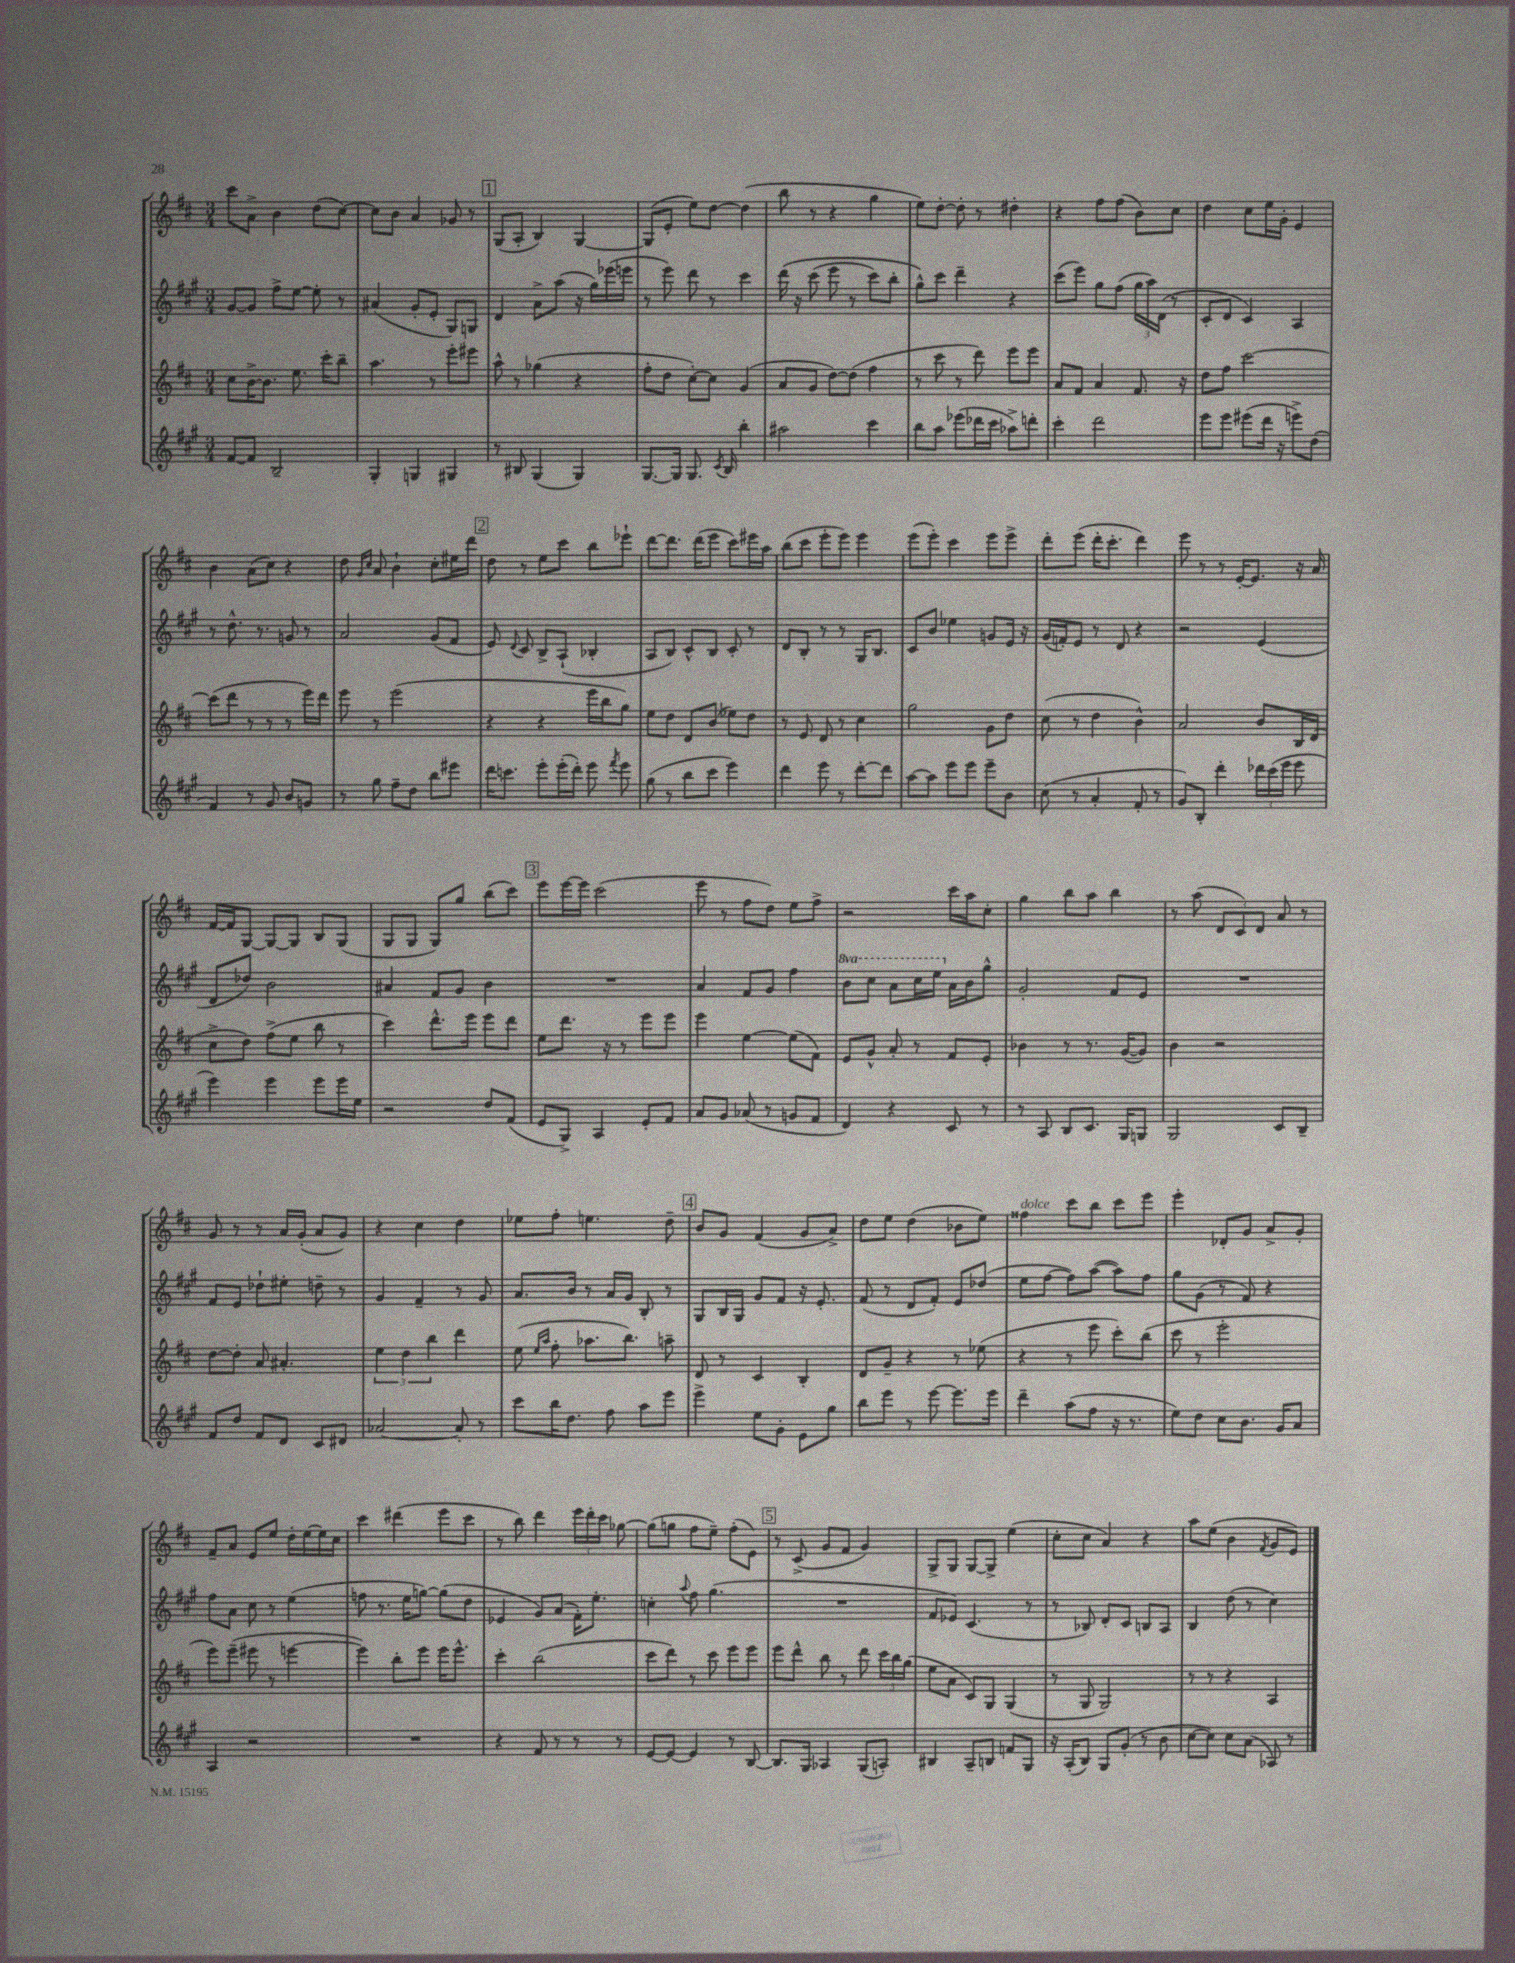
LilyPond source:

<<
\new StaffGroup <<
\new Staff = "s0" {
    \clef treble \key d \major \numericTimeSignature \time 3/4
    \autoBeamOff cis'''8[ a'8]-> b'4 d''8[( cis''8]~) |
    cis''8[ b'8] a'4 ges'8 r8 |
    \mark \markup { \box "1" } g8[( a8]-. b4) g4~ |
    g8[( e'8]-. e''8[) d''8]~ d''4( |
    b''8 r8 r4 g''4 |
    e''8[) d''8]~-. d''8-. r8 dis''4-. |
    r4 fis''8[ fis''8]( b'8[) cis''8] |
    d''4 cis''8[ e''16 g'16]-. e'4 |
    b'4 a'8[( cis''8]) r4 |
    d''8 \grace { g'16[ cis''16] } a'8 b'4-! cis''8[-. eis''16 d'''16] |
    \mark \markup { \box "2" } d''8 r8 e''8[ cis'''8] b''8[ ees'''8]-! |
    d'''8[~ d'''8.] d'''16[( e'''8] cis'''8[) eis'''16 a''16] |
    b''8[( cis'''8] e'''8[-. e'''8]) e'''4 |
    e'''8[( e'''8]-.) cis'''4 e'''8[ e'''8]-> |
    d'''8[-. e'''8]( d'''16[-. cis'''8.]-. d'''4) |
    e'''8 r8 r8 e'16[~-. e'8.] r16 a'16 |
    fis'16[~ fis'16 g8]~ g8[~ g8] b8[ g8]( |
    g8[ g8] g8[) g''8] b''8[( cis'''8]) |
    \mark \markup { \box "3" } e'''8[ e'''16~ e'''16] cis'''2( |
    e'''8 r8 fis''8[ d''8]) e''8[ fis''8]-> |
    r2 cis'''16[ a''16 cis''8]-. |
    g''4 b''8[ a''8] b''4 |
    r8 a''8( \tuplet 3/2 { d'8[ cis'8) d'8] } a'8 r8 |
    g'8 r8 r8 a'16[ g'16]-.( a'8[ g'8]) |
    r4 cis''4 d''4 |
    ees''8[ fis''8]-. e''4. d''8-- |
    \mark \markup { \box "4" } b'8[ g'8] fis'4( g'8[ a'8]->) |
    d''8[ e''8] d''4( bes'8[ e''8]) |
    fisis''4^\markup { \italic "dolce" } cis'''8[ b''8] cis'''8[ e'''8] |
    e'''4-. des'8[-. g'8] a'8[-> g'8]-. |
    fis'8[-- a'8] e'8[ e''8] d''16[-. e''16~ e''16 cis''16] |
    cis'''4 dis'''4( e'''8[ cis'''8] |
    r8 b''8) d'''4 \tuplet 3/2 { e'''16[ d'''16-. cis'''16] } ges''8~ |
    ges''8[( g''8] fis''8[ e''8]--) fis''8[-.( e'8]) |
    \mark \markup { \box "5" } r8 cis'8->( g'8[ fis'8] g'4) |
    g8[-> g8] g8[~ g8]-> e''4( |
    cis''8[-. cis''8] a'4) r4 |
    a''8[ e''8]( b'4 \acciaccatura { fis'8 } g'8[ e'8]) \bar "|." |
}
\new Staff = "s1" {
    \clef treble \key a \major \numericTimeSignature \time 3/4 \set Staff.ottavationMarkups = #ottavation-simple-ordinals
    \autoBeamOff gis'8[~ gis'8] fis''8[-> e''8]~ e''8-. r8 |
    ais'4( gis'8[-. e'8]-. gis8[) g8] |
    \mark \markup { \box "1" } d'4 a'8[-> a''8]( r16 gis''16[) ees'''16( e'''16] |
    r8 e'''8) d'''8 r8 cis'''4 |
    d'''16\( r16 cis'''8( e'''8 r8 cis'''8[) b''8]-. |
    gis''8[-^\) cis'''8] d'''4-- r4 |
    cis'''8[( e'''8]) gis''8[ fis''8]( \tuplet 3/2 { gis''16[ a''16) d'16]( } r8 |
    cis'8[-. d'8] cis'4) a4 |
    r8 d''8.-^ r8. g'8 r8 |
    a'2 gis'8[( fis'8] |
    \mark \markup { \box "2" } e'8) \appoggiatura { d'8 } cis'8 b8[-> a8]-!( bes4-. |
    a8[ b8]) cis'8[-^ b8] cis'8-. r8 |
    d'8[ b8]-. r8 r8 gis16[ b8.] |
    cis'8[ b'8] ees''4 g'8[ e'16] r16 |
    gis'16[( f'16-.) e'8] r8 d'8 r4 |
    r2 e'4( |
    d'8[ des''8]) b'2 |
    ais'4 fis'8[ gis'8] b'4 |
    \mark \markup { \box "3" } R2. |
    a'4 fis'8[ gis'8] fis''4 |
    \ottava #1 b''8[ cis'''8] a''8[ cis'''16 e'''16] \ottava #0 a'16[ b'16 gis''8]-^ |
    gis'2-. fis'8[ e'8] |
    R2. |
    fis'8[ e'8] des''8[-! eis''8]-. d''8-- r8 |
    gis'4 fis'4-- r8 gis'8 |
    a'8.[ b'16] r8 a'16[ gis'16] b8-. r8 |
    \mark \markup { \box "4" } gis8[ b16 gis16] gis'8[ fis'8] r16 e'8.-. |
    fis'8( r8 d'8[ fis'8]-.) e'8[ des''8]( |
    e''8[ fis''8]~ fis''8[) a''8]~( a''8[) fis''8] |
    gis''8[ gis'8]( r8 fis'8) r4 |
    fis''8[ a'8] cis''8 r8 e''4( |
    f''8 r8. e''16[ g''8]~) g''8[( d''8] |
    ees'4 gis'8[) a'8]( fis'16[-.) e''8.]-. |
    c''4-. \appoggiatura { a''8 } fis''8 gis''4.( |
    \mark \markup { \box "5" } R2. |
    fis'8[ ees'8]) cis'4.( r8 |
    r8 bes8) d'8[-. cis'8] b8[ a8] |
    b4 d''8( r8 cis''4) \bar "|." |
}
\new Staff = "s2" {
    \clef treble \key d \major \numericTimeSignature \time 3/4
    \autoBeamOff cis''8[ b'16~-> b'8.] e''8. cis'''16[-. b''8]-- |
    a''4. r8 e'''8[-. eis'''8] |
    \mark \markup { \box "1" } a''8-^ r8 ges''4( r4 |
    fis''8[-. d''8] cis''8[~-.) cis''8] g'4( |
    a'8[ g'8] d''8[~) d''8]( fis''4 |
    r8 cis'''8 r8 d'''8) e'''8[ e'''8] |
    a'8[ fis'8] a'4 fis'8. r16 |
    d''8[ fis''8] cis'''2~ |
    cis'''8[( d'''8] r8 r8 r8 e'''16[) d'''16] |
    e'''8 r8 e'''2( |
    \mark \markup { \box "2" } r4 r4 e'''16[ b''16 g''8]) |
    e''8[ d''8] d'8[ b'8]( ees''8[) d''8] |
    r8 e'8 d'8 r8 cis''4 |
    g''2 g'8[ d''8] |
    cis''8( r8 d''4 b'4-^) |
    a'2 b'8[ b16 d'16]( |
    cis''8[-> d''8]) fis''8[->( e''8] b''8 r8 |
    cis'''4) d'''8.[-^ e'''16] e'''8[ d'''8] |
    \mark \markup { \box "3" } e''8[ d'''8.] r16 r8 e'''8[ e'''8] |
    e'''4 e''4~ e''8[( fis'8]) |
    e'8[ g'8]-^ a'8-. r8 fis'8[ e'8]-. |
    bes'4 r8 r8. g'16[~( g'8]) |
    b'4 r2 |
    d''8[~ d''8]-. a'8 ais'4.-. |
    \tuplet 3/2 { e''4 d''4 b''4 } d'''4 |
    e''8( \grace { e''16[ a''16] } fis''8-. aes''8.[ b''8.]) a''8-- |
    \mark \markup { \box "4" } d'8 r8 cis'4 b4-. |
    d'8[ g'8]-- r4 r8 ees''8( |
    r4 r8 e'''8 cis'''8[-.) b''8]( |
    cis'''8 r8 e'''2-. |
    e'''8[) e'''8]--( eis'''8 r8 e'''4~ |
    e'''4) b''8[-. e'''8] e'''16[ e'''8.]-^ |
    cis'''4-. b''2( |
    cis'''8[ d'''8]) r8 cis'''8 e'''8[ e'''8] |
    \mark \markup { \box "5" } e'''8[ d'''8]-^ b''8 r8 d'''8 \tuplet 3/2 { cis'''16[ b''16 g''16]( } |
    e''8[ a'8] cis'8[) g8] g4( |
    r8 g8 g2) |
    r8 r8 r4 a4 \bar "|." |
}
\new Staff = "s3" {
    \clef treble \key a \major \numericTimeSignature \time 3/4
    \autoBeamOff fis'8[~ fis'8] b2-- |
    gis4-. g4 gis4 |
    \mark \markup { \box "1" } r8 bis8 gis4( gis4) |
    gis8.[~ gis16] gis8. \acciaccatura { cis'8 } b16 b''4-. |
    ais''2 cis'''4 |
    b''8[ a''8] ees'''8[( des'''16 cis'''16] aes''8[->) d'''8]-. |
    cis'''4-. d'''2 |
    e'''8[ e'''8] eis'''8[( d'''16] r16 e'''8[->) d''8]( |
    fis'4) r8 gis'8 b'8[ g'8] |
    r8 gis''8 fis''8[-- d''8] b''8[ eis'''8] |
    \mark \markup { \box "2" } d'''16[ c'''8.] e'''8[-. e'''16-.( d'''16]-.) e'''8 \acciaccatura { fis'''8 } e'''8 |
    gis''8( r8 b''8[ cis'''8] e'''4) |
    d'''4 e'''8 r8 d'''8[~-. d'''8] |
    a''8[~ a''8] e'''8[ e'''8] e'''8[-- b'8] |
    cis''8( r8 a'4-. fis'8-. r8 |
    gis'8[) b8]-. d'''4-. \tuplet 3/2 { des'''16[ cis'''16( e'''16] } e'''8 |
    e'''4) e'''4 e'''8[ e'''16 e''16] |
    r2 d''8[ fis'8]( |
    \mark \markup { \box "3" } e'8[ gis8]->) a4 e'8[-. fis'8] |
    a'8[ gis'8] aes'8( r8 g'8[ fis'8] |
    d'4) r4 cis'8 r8 |
    r8 a8 b8[ cis'8.] gis16[ g8] |
    gis2 cis'8[ b8]-- |
    fis'8[ d''8] fis'8[ d'8] cis'8[ dis'8] |
    aes'2~ aes'8-. r8 |
    cis'''8[ b''16 d''8.] fis''8 a''8[ e'''8] |
    \mark \markup { \box "4" } e'''4-> e''8[ gis'8]-. e'8[ gis''8] |
    b''8[ e'''8] r8 e'''8~ e'''8.[ e'''16] |
    d'''4-- a''8[( fis''8] r16 r8. |
    e''8[) d''8] cis''8[ b'8.] gis'16[ a'8] |
    a4 r2 |
    R2. |
    r4 fis'8 r8 r8 r8 |
    e'8[~ e'8]~ e'4 r8 b8~ |
    \mark \markup { \box "5" } b8.[ gis16] aes4 gis8[( a8]-.) |
    bis4 a8[-- b8] f'8[ gis8] |
    r16 a16[-.( b8]) gis8[ gis'8]-.( r8 b'8 |
    cis''8[~ cis''8]) cis''8[ a'8]( aes8) r8 \bar "|." |
}
>>
>>
\layout { \context { \Score \remove "Bar_number_engraver" } }
